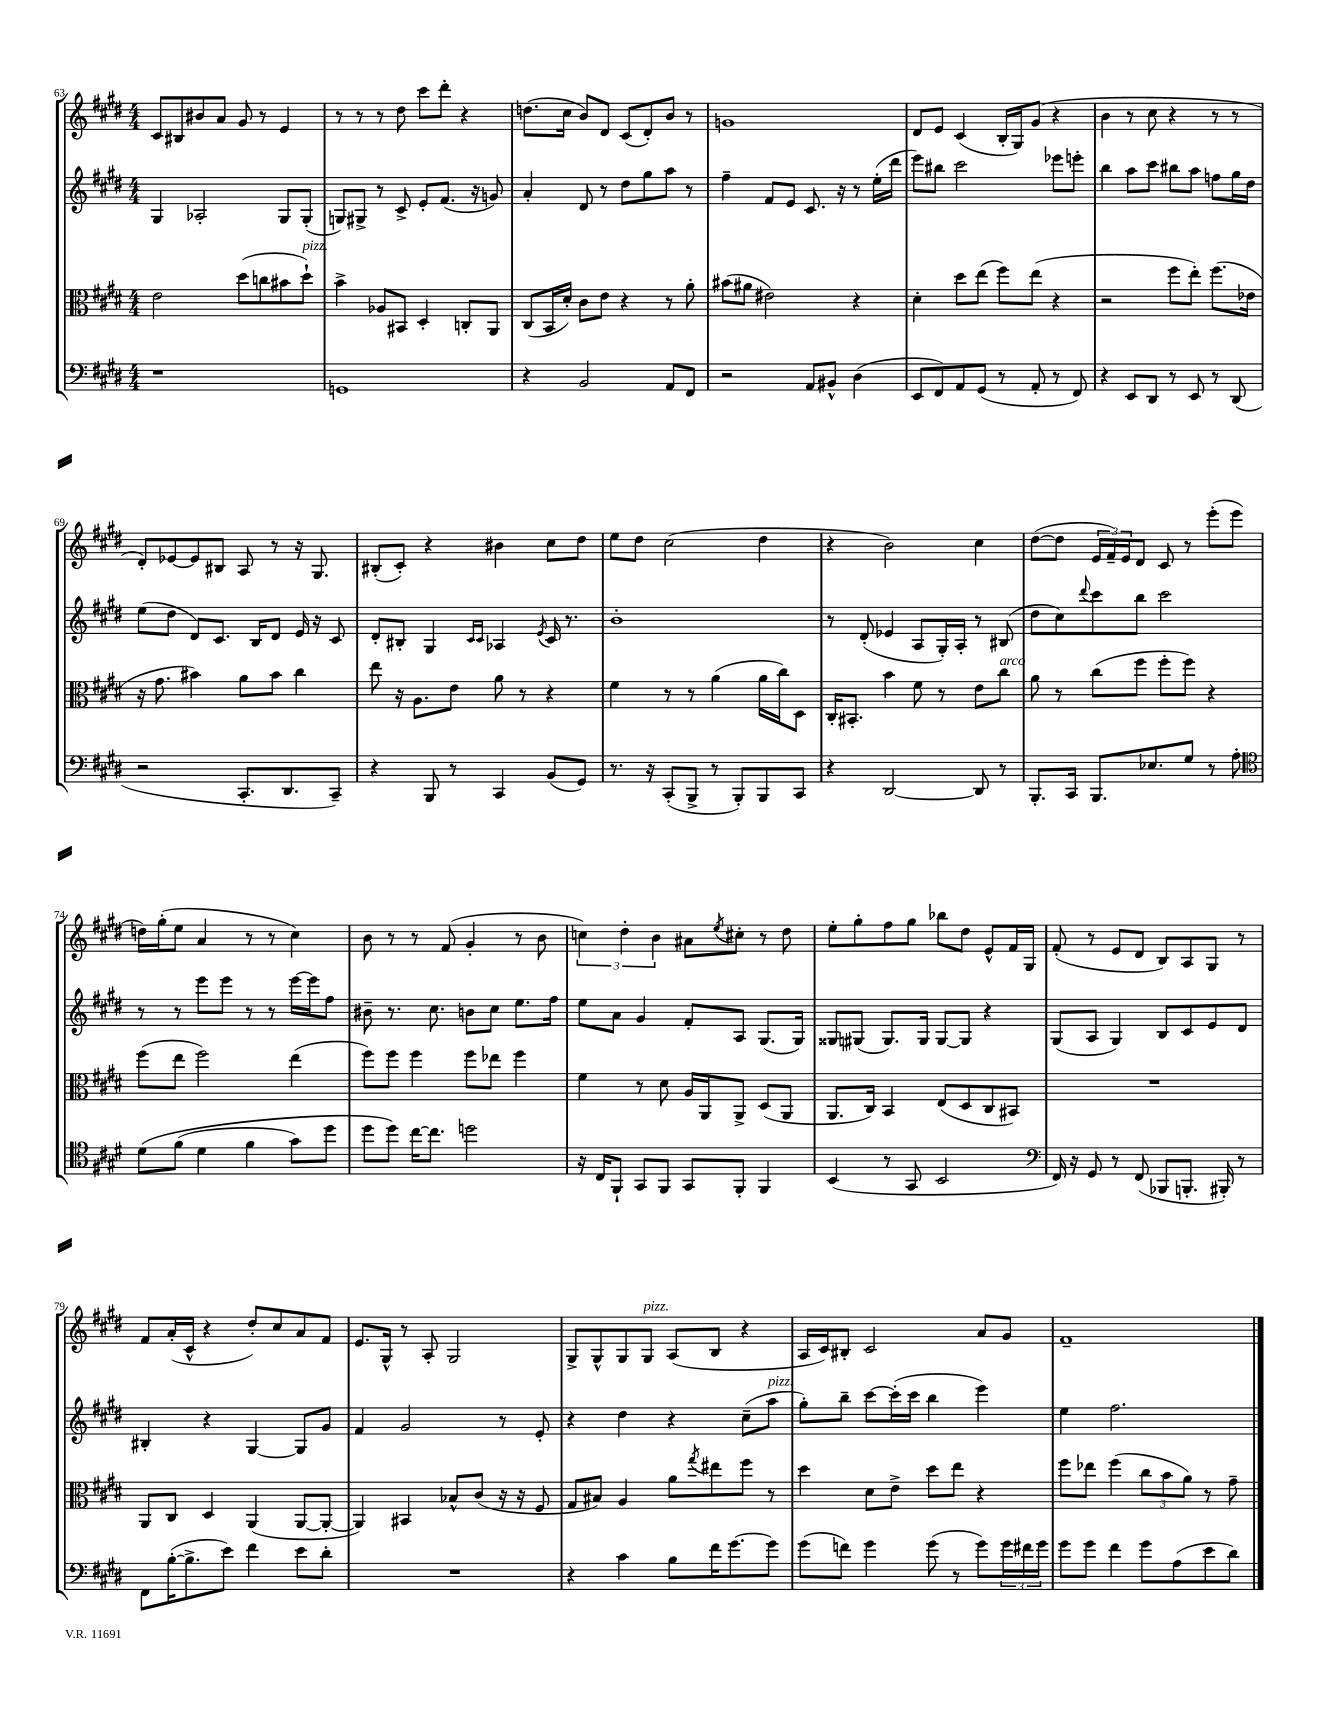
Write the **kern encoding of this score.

**kern	**kern	**kern	**kern
*part4	*part3	*part2	*part1
*staff4	*staff3	*staff2	*staff1
*clefF4	*clefC3	*clefG2	*clefG2
*k[f#c#g#d#]	*k[f#c#g#d#]	*k[f#c#g#d#]	*k[f#c#g#d#]
*M4/4	*M4/4	*M4/4	*M4/4
=63	=63	=63	=63
1r	2e\	4G#/	8c#/L
.	.	.	8B#X/
.	.	2A-X'/	8b#X/
.	.	.	8a/J
.	(8dd#\L	.	8g#/
.	8ccn\	.	8r
.	8b#X\	8G#/L	4e/
!	!LO:TX:a:i:t=pizz.	!	!
.	8dd#`\J)	(8G#'/J	.
=64	=64	=64	=64
1GGn	4b^\	8Gn/L)	8r
.	.	8G#X^/J	8r
.	8A-X/L	8r	8r
.	8BB#X/J	8c#^/	8dd#\
.	4D#'/	8e'/L	8ccc#\L
.	.	(8.f#/J	8ddd#'\J
.	8Cn'/L	.	4r
.	.	16r	.
.	8AA/J	8gn/)	.
=65	=65	=65	=65
4r	(8C#/L	4a'/	(8.ddn\L
.	16BB/L	.	.
.	16d#'/JJ)	.	16cc#\Jk
2BB/	8c#\L	8d#/	8b/L)
.	8e\J	8r	8d#/J
.	4r	8dd#\L	(8c#/L
.	.	8gg#\	8d#'/)
8AA/L	8r	8aa\J	8b/J
8FF#/J	8a'\	8r	8r
=66	=66	=66	=66
2r	(8b#X\L	4ff#~\	1gn
.	8a#X\J	.	.
.	2e#X\)	8f#/L	.
.	.	8e/J	.
8AA/L	.	8.c#/	.
8BB#X^^/J	.	.	.
.	.	16r	.
(4D#\	4r	8r	.
.	.	(16ee'\LL	.
.	.	16ddd#\JJ	.
=67	=67	=67	=67
8EE/L	4d#'\	8eee\L)	8d#/L
8FF#/)	.	8bb#X\J	8e/J
8AA/	8dd#\L	2ccc#\	(4c#/
(8GG#/J	(8ee\J	.	.
8r	8ff#\L)	.	16B'/LL
.	.	.	16G#/J)
8AA'/	(8ee\J	.	(8g#/J
8r	4r	8eee-X\L	4r
8FF#/)	.	8eeen'\J	.
=68	=68	=68	=68
4r	2r	4bb\	4b\
8EE/L	.	8aa\L	8r
8DD#/J	.	8ccc#\J	8cc#\
8r	8ff#\L	8bb#X\L	4r
8EE/	8ee'\J)	8aa\J	.
8r	(8.ff#\L	8ffn\L	8r
(8DD#/	.	16gg#\L	8r
.	16e-X\Jk	16dd#\JJ	.
!!LO:LB:g=z
=69	=69	=69	=69
2r	16r	(8ee\L	8d#'/L)
.	8.g#\	.	.
.	.	8dd#\J	[8e-X/
.	4b#X\)	8d#/L)	8e-/]
.	.	8.c#/J	8B#X/J
8.CC#'/L	8a\L	.	8A/
.	.	16B/KL	.
.	8b#\J	8d#/J	8r
8.DD#/	.	.	.
.	4cc#\	16e/	16r
.	.	16r	8.G#/
8CC#~/J)	.	8c#/	.
=70	=70	=70	=70
4r	8ee\	8d#'/L	(8B#X'/L
.	16r	8B#X'/J	8c#'/J)
.	8.A\L	.	.
8BBB/	.	4G#/	4r
8r	8e\J	.	.
.	.	16qqc#/LL	.
.	.	16qqc#/JJ	.
4CC#/	8a\	4A-X/	4b#X\
.	8r	.	.
.	.	8qe/	.
(8BB/L	4r	16c#/	8cc#\L
.	.	8.r	.
8GG#/J)	.	.	8dd#\J
=71	=71	=71	=71
8.r	4f#\	1b'	8ee\L
.	.	.	8dd#\J
16r	.	.	.
(8CC#'/L	8r	.	(2cc#\
8BBB^/J	8r	.	.
8r	(4a\	.	.
8BBB'/L)	.	.	.
8BBB/	16a\LL	.	4dd#\
.	16cc#\J)	.	.
8CC#/J	8D#\J	.	.
=72	=72	=72	=72
4r	16C#'/KL	8r	4r
.	8.BB#X'/J	.	.
.	.	(8d#'/	.
[2DD#/	4b\	4e-X/	2b\)
.	8f#\	8A/L	.
.	8r	16G#'/L)	.
.	.	16A'/JJ	.
8DD#/]	8e\L	8r	4cc#\
!	!LO:TX:a:i:t=arco	!	!
8r	8cc#\J	(8B#X/	.
=73	=73	=73	=73
8.BBB'/L	8a\	8dd#\L	([8dd#\L
.	8r	8cc#\)	8dd#\J]
16CC#/Jk	.	.	.
.	.	8qqddd#/	.
8.BBB/L	(8cc#\L	8ccc#\	24e/LL
.	.	.	24f#~/)
.	.	.	24e/J
.	8ff#\J	8bb\J	8d#/J
8.E-X/	.	.	.
.	8ff#'\L	2ccc#\	8c#/
8G#/J	8ff#\J)	.	8r
8r	4r	.	(8eee'\L
8A'\	.	.	8eee\J
!!LO:LB:g=z
=74	=74	=74	=74
*clefC4	*	*	*
(8d#\L	(8ff#\L	8r	16ddn\LL)
.	.	.	(16gg#'\J
(8f#\J	8ee\J	8r	8ee\J
4d#\	2ff#\)	8eee\L	4a/
.	.	8eee\J	.
4f#\	.	8r	8r
.	.	8r	8r
8g#\L)	(4ee\	[16eee\LL	4cc#\)
.	.	16eee\J]	.
8dd#\J	.	8ff#\J	.
=75	=75	=75	=75
8dd#\L	8ff#\L)	8b#X~\	8b\
8dd#\J)	8ff#\J	8.r	8r
[16cc#\KL	4ff#\	.	8r
8.cc#\J]	.	8.cc#\	.
.	.	.	(8f#/
2ddn\	8ff#\L	8bn\L	4g#'/
.	8ee-X\J	8cc#\J	.
.	4ff#\	8.ee\L	8r
.	.	.	8b\
.	.	16ff#\Jk	.
=76	=76	=76	=76
16r	4f#\	8ee\L	6ccn\)
16C#/KL	.	.	.
8FF#`/J	.	8a\J	.
.	.	.	6dd#'\
8GG#/L	8r	4g#/	.
.	.	.	6b\
8FF#/J	8d#\	.	.
8GG#/L	16A/LL	8f#'/L	8a#X\L
.	16AA/J	.	.
.	.	.	8qee/
8FF#'/J	8AA^/J	8A/J	8cc#X'\J
4FF#/	(8D#/L	(8.G#/L	8r
.	8AA/J	.	8dd#\
.	.	16G#/Jk)	.
=77	=77	=77	=77
(4BB/	8.AA/L	8G##X/L	8ee'\L
.	.	(8G#X/J	8gg#'\
.	16C#/Jk)	.	.
8r	4BB/	8.G#/L)	8ff#\
8GG#/	.	.	8gg#\J
.	.	16G#/Jk	.
2BB/	(8E/L	[8G#/L	8bb-X\L
.	8D#/	8G#/J]	8dd#\J
.	8C#/	4r	8e^^/L
.	8BB#X/J)	.	16f#/L
.	.	.	16G#/JJ
=78	=78	=78	=78
*clefF4	*	*	*
16FF#/)	1r	(8G#/L	(8f#'/
16r	.	.	.
8GG#/	.	8A/J	8r
8r	.	4G#/)	8e/L
(8FF#/	.	.	8d#/J
8BBB-X/L	.	8B/L	8B/L)
8.BBBn'/J	.	8c#/	8A/
.	.	8e/	8G#/J
16BBB#X'/)	.	.	.
8r	.	8d#/J	8r
!!LO:LB:g=z
=79	=79	=79	=79
8FF#\L	8AA/L	4B#X'/	8f#/L
([16B'\K	8C#/J	.	(16a'/L
8.B^\]	.	.	16c#^^/JJ
.	4D#/	4r	4r
8e\J)	.	.	.
4f#\	(4AA/	[4G#/	8dd#'/L)
.	.	.	8cc#/
8e\L	[8AA/L	8G#/L]	8a/
8d#'\J	8AA'/J_	8g#/J	8f#/J
=80	=80	=80	=80
1r	4AA/])	4f#/	8.e/L
.	.	.	16G#^^/Jk
.	4BB#X/	2g#/	8r
.	.	.	8A'/
.	8B-X^^/L	.	2G#/
.	(8c#/J	.	.
.	16r	8r	.
.	16r	.	.
.	8F#/	8e'/	.
=81	=81	=81	=81
4r	8G#/L	4r	8G#^/L
.	8B#X/J)	.	8G#^^/
4c#\	4A/	4dd#\	8G#/
!	!	!	!LO:TX:a:i:t=pizz.
.	.	.	8G#/J
8B\L	8a\L	4r	(8A/L
.	8qgg#/	.	.
16f#\K	8ee#X\	.	8B/J
[8.g#\	.	.	.
.	8ff#\J	(8cc#~\L	4r
!	!	!LO:TX:a:i:t=pizz.	!
8g#\J]	8r	8aa\J	.
=82	=82	=82	=82
(8g#\L	4dd#\	8gg#'\L)	16A/LL
.	.	.	16c#/J)
8fn\J)	.	8bb~\J	8B#X'/J
4g#\	8d#\L	[8ccc#\L	2c#/
.	8e^\J	(16ccc#'\L]	.
.	.	16ccc#\JJ	.
(8g#\	8dd#\L	4bb\	.
8r	8ee\J	.	.
8g#\L)	4r	4eee\)	8a/L
24g#\L	.	.	8g#/J
24f#X\	.	.	.
24g#\JJ	.	.	.
=83	=83	=83	=83
8g#\L	8ff#\L	4ee\	1f#~
8g#\J	8ee-X\J	.	.
4f#\	(4ff#\	2.ff#\	.
8g#\L	12cc#\L	.	.
.	12b\	.	.
(8A\	.	.	.
.	12a\J)	.	.
8e\	8r	.	.
8d#\J)	8g#~\	.	.
==	==	==	==
*-	*-	*-	*-
